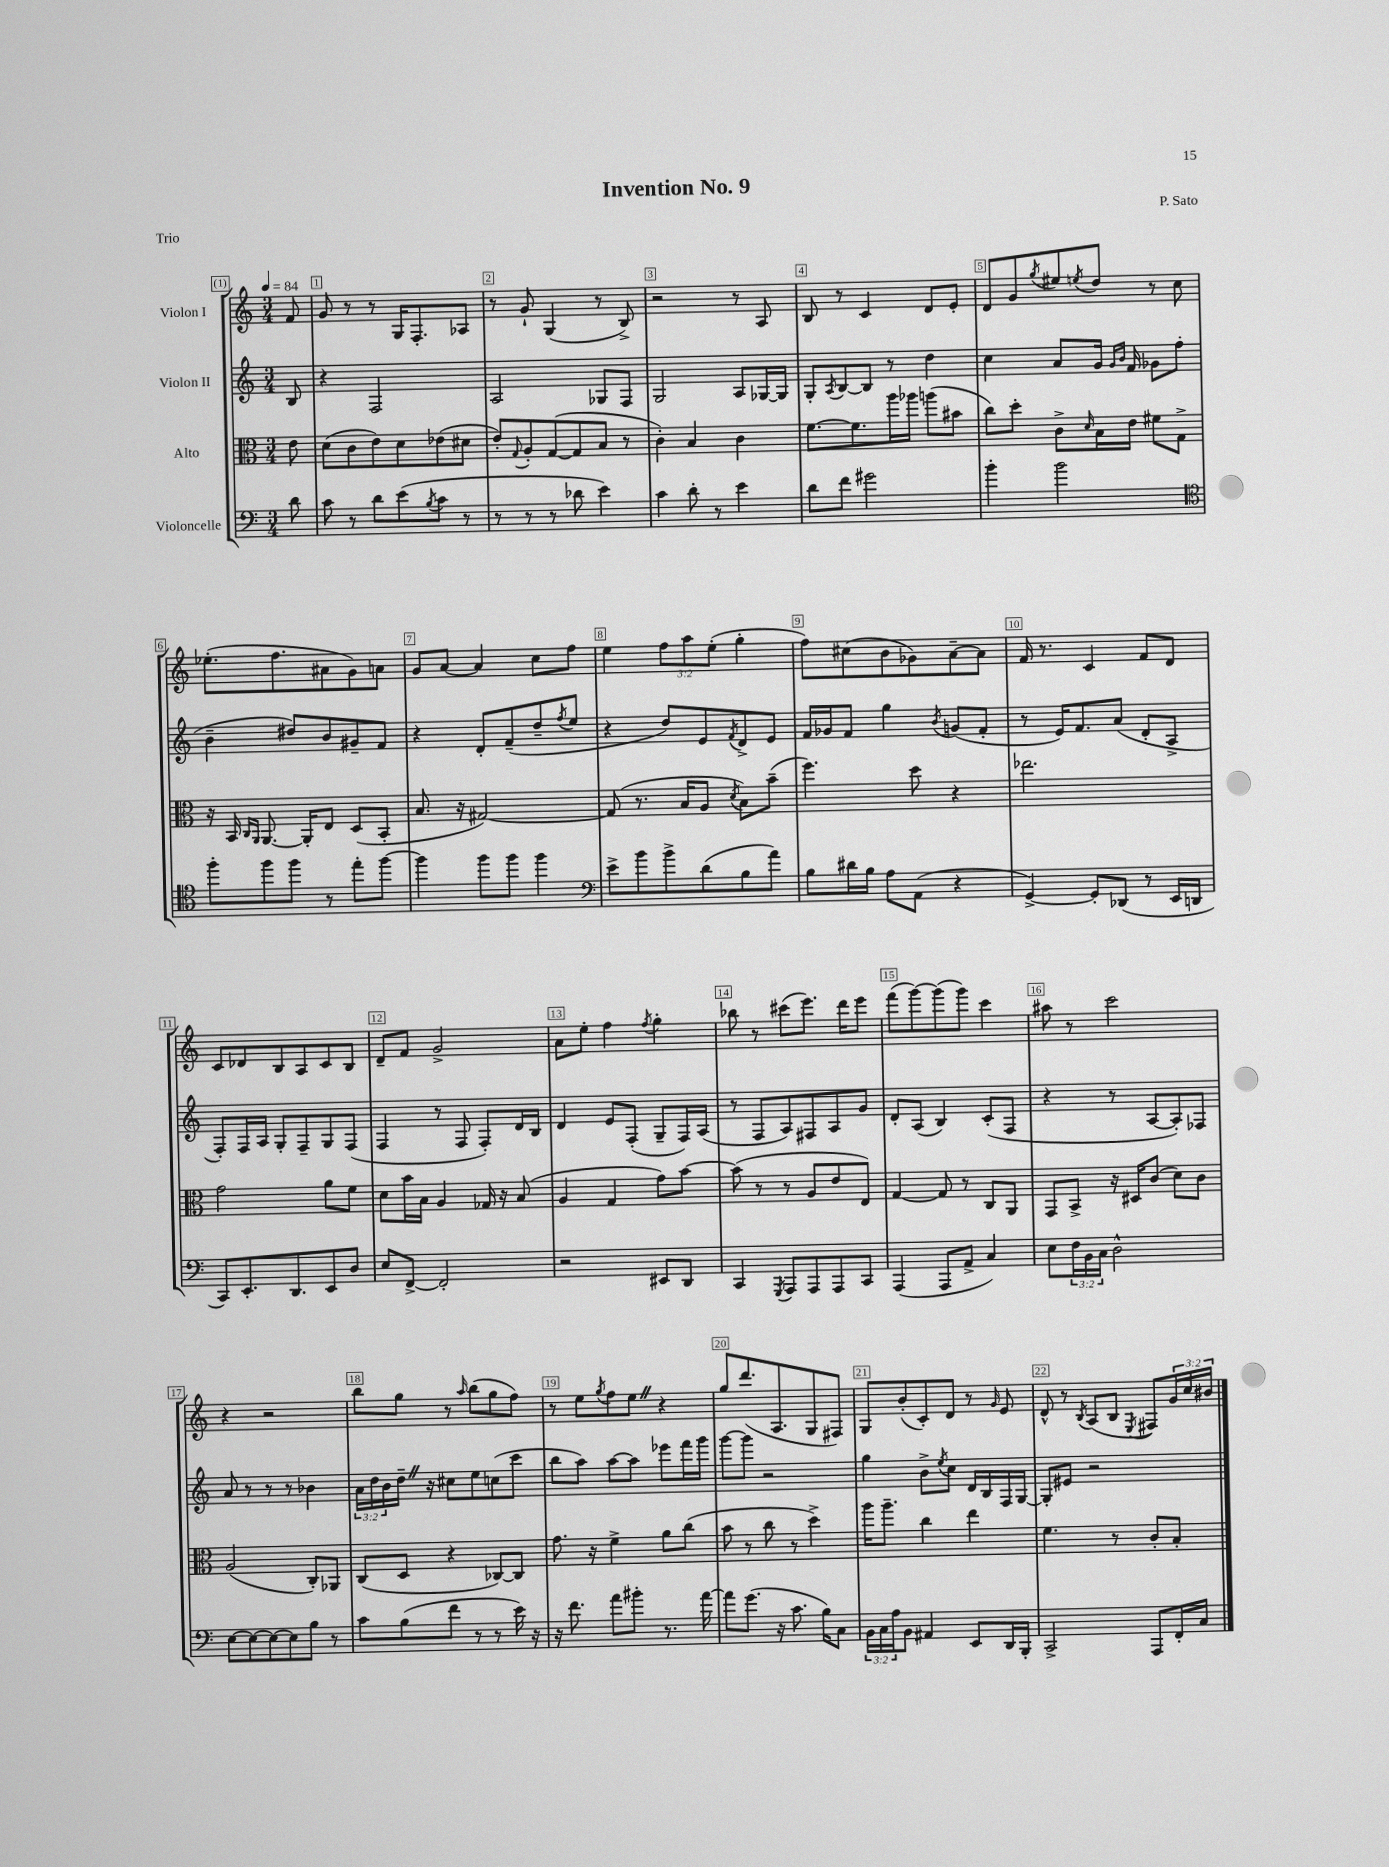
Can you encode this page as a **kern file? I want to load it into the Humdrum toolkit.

**kern	**kern	**kern	**kern
*part4	*part3	*part2	*part1
*staff4	*staff3	*staff2	*staff1
*I"Violoncelle	*I"Alto	*I"Violon II	*I"Violon I
*clefF4	*clefC3	*clefG2	*clefG2
*k[]	*k[]	*k[]	*k[]
*M3/4	*M3/4	*M3/4	*M3/4
*MM84	*MM84	*MM84	*MM84
=	=	=	=
8d\	8e\	8B/	8f/
=1	=1	=1	=1
8c\	(8d\L	4r	8g/
8r	8c\	.	8r
8d\L	8e\)	2F/	8r
(8e\	8d\	.	16G/KL
.	.	.	8.F'/
8qB/	.	.	.
8c\J	(8e-X\	.	.
8r	8d#X\J	.	8A-X/J
=2	=2	=2	=2
8r	8e'/L)	2A/	8r
.	8qqG/	.	.
8r	8A'/	.	8g`/
8r	([8G/	.	(4G/
8d-X\	8G/]	.	.
4e\)	8B/J	8G-X/L	8r
.	8r	8F/J	8B^/)
=3	=3	=3	=3
4c\	4c'\)	2G/	2r
8d'\	4B/	.	.
8r	.	.	.
4e\	4c\	8A/L	8r
.	.	[16G-X/L	8A/
.	.	16G-/JJ]	.
=4	=4	=4	=4
8d\L	[8.f\L	8G'/L	8B/
.	.	8qA/	.
8f\J	.	[8B/	8r
.	8.f\]	.	.
2g#X\	.	8B/J]	4c/
.	16aa\L	8r	.
.	16aa-X\JJ	.	.
.	(8aan\L	4dd\	8d/L
.	8b#X\J	.	8e'/J
=5	=5	=5	=5
4b'\	8cc\L)	4cc\	8d/L
.	8dd'\J	.	8g/
.	.	.	8qgg/
2b\	8c^\L	8a/L	8ee#X/
.	16qqd/	.	8qeen/
.	16B\L	16g/Jk	8dd/J
.	.	16qqg/LL	.
.	.	16qqb/JJ	.
.	16e\JJ	16f/	.
.	8f#X\L	8g-X\L	8r
.	8G^\J	(8ff\J	8cc\
!!LO:LB:g=z
=6	=6	=6	=6
*clefC4	*	*	*
8ff'\L	16r	4b~\	(8.ee-X'\L
.	16BB/	.	.
.	16qqC/LL	.	.
.	16qqAA/JJ	.	.
8ff\	[8.AA/	.	.
.	.	.	8.ff\
8ff\J	.	8dd#X/L)	.
.	16AA'/KL]	.	.
8r	8E/J	8b/	8a#X\
8ee'\L	(8D/L	8g#X~/	8g\)
[8ff\J	8BB'/J	8f/J	8an\J
=7	=7	=7	=7
4ff\]	8.B/	4r	8g/L
.	.	.	[8a/J
.	16r	.	.
8ff\L	[2G#X/)	8d'/L	4a/]
8ff\J	.	(8f~/	.
4ff\	.	8dd~/	8cc\L
.	.	8qff/	.
.	.	8ee/J	8ff\J
=8	=8	=8	=8
*clefF4	*	*	*
8e^\L	(8G#/]	4r	4ee\
8b\	8.r	.	.
8b^\	.	8dd/L)	12ff\L
.	16B/KL	.	.
.	.	.	12aa\
(8d\	8A/J	8e/	.
.	.	.	(12ee'\J
.	8qd/	8qf/	.
8B\	8B\L)	8d^/	4gg'\
8a\J)	(8b~\J	8e/J	.
=9	=9	=9	=9
8B\L	4.ff\)	16f/LL	8ff\L)
.	.	16g-X/J	.
16d#X\L	.	8f/J	(8cc#X\
16B\JJ	.	.	.
8A\L	.	4gg\	8b\
(8AA\J	8dd\	.	8g-X\)
.	.	8qb/	.
4r	4r	(8gn/L	[8a~\
.	.	8f'/J	8a\J]
=10	=10	=10	=10
[4GG^/)	2.ee-X\	8r	16f/
.	.	.	8.r
.	.	16e/KL)	.
.	.	8.f/	.
8GG'/L]	.	.	4c/
(8DD-X/J	.	(8a/J	.
8r	.	8d'/L	8f/L
16EE/LL	.	8A^/J	8d/J
16DDn/JJ	.	.	.
!!LO:LB:g=z
=11	=11	=11	=11
8CC/L)	2g\	8F'/L)	8c/L
8.EE'/	.	16F/L	8d-X/
.	.	16A/JJ	.
.	.	8G'/L	8B/
8.DD/	.	.	.
.	.	8F~/	8A/
8EE/	8a\L	8G/	8c/
8D/J	8f\J	(8F/J	8B/J
=12	=12	=12	=12
8E/L	8d\L	4F/	8d~/L
[8FF^/J	16b\L	.	8f/J
.	16B\JJ	.	.
2FF'/]	4A/	8r	2g^/
.	.	8F/	.
.	16G-X/	8F'/L)	.
.	16r	.	.
.	(8B/	16d/L	.
.	.	16B/JJ	.
=13	=13	=13	=13
2r	4A/	4d/	8a\L
.	.	.	8ee'\J
.	4G/	8e/L	4ff\
.	.	(8F'/J	.
.	.	.	8qff/
8EE#X/L	8g\L)	8G~/L	4gg'\
8DD/J	[8b\J	16F/L)	.
.	.	(16A/JJ	.
=14	=14	=14	=14
4CC/	(8b\]	8r	8bb-X\
.	8r	8F/L	8r
8qGGG/	.	.	.
8AAA/L	8r	8A/)	(8ccc#X\L
8AAA/	8A/L	8F#X/	8.eee\J)
8AAA/	8e/	8A/	.
.	.	.	16ddd\KL
8CC/J	8E/J)	8g/J	8eee\J
=15	=15	=15	=15
(4AAA/	[4G/	8d'/L	(8fff\L
.	.	(8A/J	[8ggg\)
8AAA/L	8G/]	4B/)	(8ggg\]
8AA^/J	8r	.	8ggg\J)
4C/)	8C/L	(8c'/L	4ccc\
.	8AA/J	8F/J	.
=16	=16	=16	=16
8E\L	8GG/L	4r	8aa#X\
24F\L	8BB^/J	.	8r
24BB\	.	.	.
24C\JJ	.	.	.
2D^^\	16r	8r	2ccc\
.	16D#X/KL	.	.
.	(8c/J	[8A/L	.
.	8d\L)	8A'/])	.
.	8c\J	8F-X/J	.
!!LO:LB:g=z
=17	=17	=17	=17
[8E\L	(2A/	8a/	4r
8E\_	.	8r	.
8E\_	.	8r	2r
8E\]	.	8r	.
8B\J	8C'/L)	4b-X\	.
8r	8AA-X/J	.	.
=18	=18	=18	=18
8c\L	(8C/L	24a\LL	8bb\L
.	.	24dd\	.
.	.	24b\	.
(8B\	8D/J	16dd~Z\JJ	8gg\J
.	.	16r	.
8f\J	4r	8cc#X\L	8r
.	.	.	16qqaa/
8r	.	8ee\	(8bb\L
8r	[8C-X/L)	(8ccn\	8gg\
16e\)	8C-/J]	8ccc\J	8ff\J)
16r	.	.	.
=19	=19	=19	=19
16r	8.g\	8bb\L	8r
8.f\	.	.	.
.	.	8aa\J)	8ee\L
.	16r	.	.
.	.	.	8qgg/
8a\L	4f^\	[8aa\L	8ff\
8b#X'\J	.	8aa\J]	8eeZ\J
8.r	8a\L	8eee-X\L	4r
.	(8cc\J	16fff\L	.
[16a\	.	16ggg\JJ	.
=20	=20	=20	=20
8a\L]	8b\	[8ggg\L	8gg/L
(8.g\J	8r	8ggg\J]	(8.ddd/
.	8cc\	2r	.
16r	.	.	8.A/
8.c\	8r	.	.
.	4dd^\)	.	8G/
16B\KL)	.	.	.
8C\J	.	.	8F#X/J)
=21	=21	=21	=21
24BB\LL	16aa\KL	4gg\	8G/L
24C\	.	.	.
.	8.aa~\J	.	.
24A\J	.	.	.
8BB\J	.	.	(8b'/
4AA#X/	4cc\	8b^\L	8c'/)
.	.	8qee/	.
.	.	8cc\J	8d/J
8EE/L	4ee\	16d/LL	8r
.	.	16B/	.
.	.	.	16qqg/
16DD/L	.	16F/	8e/
16BBB'/JJ	.	[16G/JJ	.
=22	=22	=22	=22
2CC^/	4.f\	8G'/L]	8d^^/
.	.	8e#X/J	8r
.	.	.	8qB/
.	.	2r	(8A/L
.	8r	.	8B/J
.	.	.	8qE/
8AAA/L	8c'/L	.	8F#X/L)
16FF'/L	8B'/J	.	24g/L
.	.	.	24cc/
16C/JJ	.	.	.
.	.	.	24b#X/JJ
==	==	==	==
*-	*-	*-	*-
